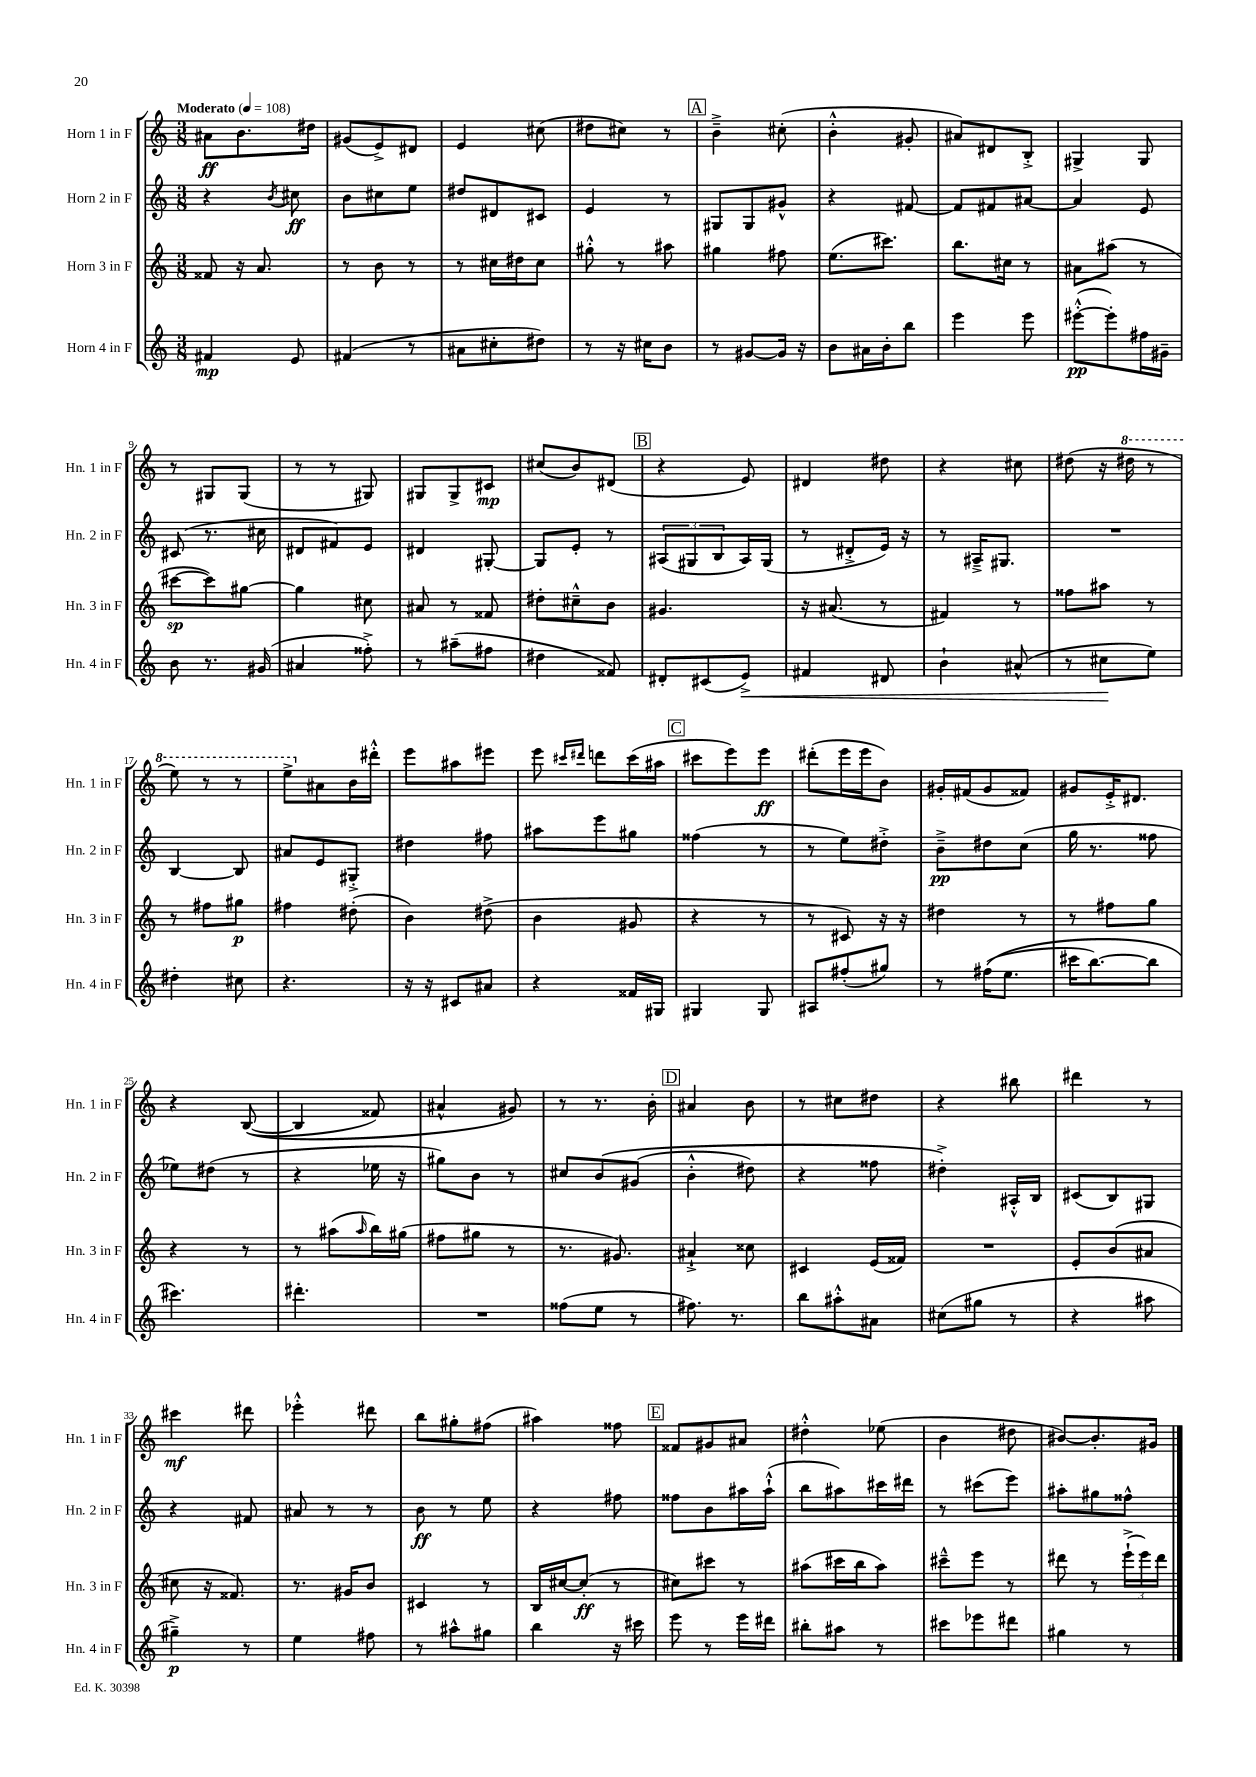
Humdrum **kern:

**kern	**dynam	**kern	**dynam	**kern	**dynam	**kern	**dynam
*part4	*part4	*part3	*part3	*part2	*part2	*part1	*part1
*staff4	*staff4	*staff3	*staff3	*staff2	*staff2	*staff1	*staff1
*I"Horn 4 in F	*	*I"Horn 3 in F	*	*I"Horn 2 in F	*	*I"Horn 1 in F	*
*I'Hn. 4 in F	*	*I'Hn. 3 in F	*	*I'Hn. 2 in F	*	*I'Hn. 1 in F	*
*clefG2	*	*clefG2	*	*clefG2	*	*clefG2	*
*k[]	*	*k[]	*	*k[]	*	*k[]	*
*M3/8	*	*M3/8	*	*M3/8	*	*M3/8	*
*MM108	*	*MM108	*	*MM108	*	*MM108	*
=1	=1	=1	=1	=1	=1	=1	=1
!	!	!	!	!	!	!LO:TX:a:B:t=Moderato	!
4f#X/	mp	8f##X/	.	4r	.	8a#X\L	ff
.	.	16r	.	.	.	8.b\	.
.	.	8.a/	.	.	.	.	.
.	.	.	.	8qb/	.	.	.
8e/	.	.	.	8cc#X\	ff	.	.
.	.	.	.	.	.	16dd#X\Jk	.
=2	=2	=2	=2	=2	=2	=2	=2
(4f#X/	.	8r	.	8b\L	.	(8g#X/L	.
.	.	8b\	.	8cc#X\	.	8e^/)	.
8r	.	8r	.	8ee\J	.	8d#X/J	.
=3	=3	=3	=3	=3	=3	=3	=3
8a#X\L	.	8r	.	8dd#X/L	.	4e/	.
8cc#X'\	.	16cc#X\LL	.	8d#X/	.	.	.
.	.	16dd#X\J	.	.	.	.	.
8dd#X\J)	.	8cc#\J	.	8c#X/J	.	(8cc#X\	.
=4	=4	=4	=4	=4	=4	=4	=4
8r	.	8gg#X'^^\	.	4e/	.	8dd#X\L	.
16r	.	8r	.	.	.	8cc#X\J)	.
16cc#X\KL	.	.	.	.	.	.	.
8b\J	.	8aa#X\	.	8r	.	8r	.
!!LO:REH:place=s1:t=A
=5	=5	=5	=5	=5	=5	=5	=5
8r	.	4gg#X\	.	8G#X/L	.	4b~^\	.
[8g#X/L	.	.	.	8G#/	.	.	.
16g#/Jk]	.	8ff#X\	.	8g#X^^/J	.	(8cc#X'\	.
16r	.	.	.	.	.	.	.
=6	=6	=6	=6	=6	=6	=6	=6
8b\L	.	(8.ee\L	.	4r	.	4b'^^\	.
16a#X\L	.	.	.	.	.	.	.
16b'\J	.	8.ccc#X\J)	.	.	.	.	.
8bb\J	.	.	.	[8f#X/	.	8g#X'/	.
=7	=7	=7	=7	=7	=7	=7	=7
4eee\	.	8.bb\L	.	8f#/L]	.	8a#X/L)	.
.	.	.	.	8f#X/	.	8d#X/	.
.	.	16cc#X\Jk	.	.	.	.	.
8eee\	.	8r	.	[8a#X/J	.	8B'^/J	.
=8	=8	=8	=8	=8	=8	=8	=8
([8eee#X'^^\L	pp	8a#X\L	.	4a#/]	.	4G#X^/	.
8eee#'\])	.	(8aa#X\J	.	.	.	.	.
16ff#X\L	.	8r	.	8e/	.	8G#/	.
16g#X~\JJ	.	.	.	.	.	.	.
!!LO:LB:g=z
=9	=9	=9	=9	=9	=9	=9	=9
8b\	.	[8ccc#X\L	sp	(8c#X/	.	8r	.
8.r	.	8ccc#\])	.	8.r	.	8G#X/L	.
.	.	[8gg#X\J	.	.	.	(8G#/J	.
(16g#X/	.	.	.	16cc#X\	.	.	.
=10	=10	=10	=10	=10	=10	=10	=10
4a#X/	.	4gg#\]	.	8d#X/L	.	8r	.
.	.	.	.	8f#X/)	.	8r	.
8ff##X'^\)	.	8cc#X\	.	8e/J	.	8G#X/)	.
=11	=11	=11	=11	=11	=11	=11	=11
8r	.	8a#X/	.	4d#X/	.	8G#X/L	.
(8aa#X~\L	.	8r	.	.	.	8G#^/	.
8ff#X\J	.	8f##X/	.	[8G#X'/	.	8c#X/J	mp
=12	=12	=12	=12	=12	=12	=12	=12
4dd#X\	.	8dd#X'\L	.	8G#/L]	.	(8cc#X/L	.
.	.	8cc#X~^^\	.	8e'/J	.	8b/)	.
8f##X/)	.	8b\J	.	8r	.	(8d#X/J	.
!!LO:REH:place=s1:t=B
=13	=13	=13	=13	=13	=13	=13	=13
8d#X'/L	.	4.g#X/	.	(12A#X/L	.	4r	.
.	.	.	.	12G#X/	.	.	.
(8c#X/	.	.	.	.	.	.	.
.	.	.	.	12B/	.	.	.
!	!LO:HP:b	!	!	!	!	!	!
8e^/J)	<	.	.	16A#/L)	.	8e/)	.
.	.	.	.	(16G#/JJ	.	.	.
=14	=14	=14	=14	=14	=14	=14	=14
4f#X/	.	16r	.	8r	.	4d#X/	.
.	.	(8.a#X/	.	.	.	.	.
.	.	.	.	8d#X'^/L	.	.	.
8d#X/	.	8r	.	16e/Jk)	.	8dd#X\	.
.	.	.	.	16r	.	.	.
=15	=15	=15	=15	=15	=15	=15	=15
4b`\	.	4f#X/)	.	8r	.	4r	.
.	.	.	.	16A#X~^/KL	.	.	.
.	.	.	.	8.G#X/J	.	.	.
(8a#X^^/	.	8r	.	.	.	8cc#X\	.
=16	=16	=16	=16	=16	=16	=16	=16
8r	.	8ff##X\L	.	4.r	.	(8dd#X\	.
8cc#X\L	.	8aa#X\J	.	.	.	16r	.
*	*	*	*	*	*	*8va	*
.	.	.	.	.	.	16ddd#X\	.
8ee\J)	[	8r	.	.	.	8r	.
!!LO:LB:g=z
=17	=17	=17	=17	=17	=17	=17	=17
4dd#X'\	.	8r	.	[4B/	.	8eee\)	.
.	.	8ff#X\L	.	.	.	8r	.
8cc#X\	.	8gg#X\J	p	8B/]	.	8r	.
=18	=18	=18	=18	=18	=18	=18	=18
4.r	.	4ff#X\	.	8a#X/L	.	8eee^\L	.
*	*	*	*	*	*	*X8va	*
.	.	.	.	8e/	.	8a#X\	.
.	.	(8dd#X'\	.	8G#X'^/J	.	16b\L	.
.	.	.	.	.	.	16ddd#X'^^\JJ	.
=19	=19	=19	=19	=19	=19	=19	=19
16r	.	4b\)	.	4dd#X\	.	8eee\L	.
16r	.	.	.	.	.	.	.
8c#X/L	.	.	.	.	.	8aa#X\	.
8a#X/J	.	(8dd#X^\	.	8ff#X\	.	8eee#X\J	.
=20	=20	=20	=20	=20	=20	=20	=20
4r	.	4b\	.	8aa#X\L	.	8eee\	.
.	.	.	.	.	.	16qqccc#X/LL	.
.	.	.	.	.	.	16qqddd#X/JJ	.
.	.	.	.	8eee\	.	8dddn\L	.
16f##X/LL	.	8g#X/	.	8gg#X\J	.	(16ccc#\L	.
16G#X/JJ	.	.	.	.	.	16aa#X\JJ	.
!!LO:REH:place=s1:t=C
=21	=21	=21	=21	=21	=21	=21	=21
4G#X/	.	4r	.	(4ff##X\	.	8ccc#X\L	.
.	.	.	.	.	.	8eee\)	.
8G#/	.	8r	.	8r	.	8eee\J	ff
=22	=22	=22	=22	=22	=22	=22	=22
8A#X/L	.	8r	.	8r	.	(8ddd#X'\L	.
(8ff#X'/	.	8c#X/)	.	8ee\L)	.	16eee\L	.
.	.	.	.	.	.	16eee\J	.
8gg#X/J)	.	16r	.	8dd#X'^\J	.	8b\J)	.
.	.	16r	.	.	.	.	.
=23	=23	=23	=23	=23	=23	=23	=23
8r	.	4dd#X\	.	8b~^\L	pp	16g#X'/LL	.
.	.	.	.	.	.	(16f#X/J	.
((16ff#X\KL	.	.	.	8dd#X\	.	8g#/	.
8.ee\J	.	.	.	.	.	.	.
.	.	8r	.	(8cc\J	.	8f##X/J)	.
=24	=24	=24	=24	=24	=24	=24	=24
16ccc#X\KL	.	8r	.	16gg\	.	8g#X/L	.
[8.bb\)	.	.	.	8.r	.	.	.
.	.	8ff#X\L	.	.	.	16e'^/K	.
.	.	.	.	.	.	8.d#X/J	.
8bb\J]	.	8gg\J	.	8ff##X\	.	.	.
!!LO:LB:g=z
=25	=25	=25	=25	=25	=25	=25	=25
4.ccc#X\)	.	4r	.	8ee-X\L)	.	4r	.
.	.	.	.	(8dd#X\J	.	.	.
.	.	8r	.	8r	.	(([8B/	.
=26	=26	=26	=26	=26	=26	=26	=26
4.ddd#X'\	.	8r	.	4r	.	4B/]	.
.	.	(8aa#X\L	.	.	.	.	.
.	.	16qqaa#/	.	.	.	.	.
.	.	16bb\L)	.	16ee-X\	.	8f##X/)	.
.	.	(16gg#X\JJ	.	16r	.	.	.
=27	=27	=27	=27	=27	=27	=27	=27
4.r	.	8ff#X\L	.	8gg#X\L)	.	4a#X^^/	.
.	.	8gg#X\J	.	8b\J	.	.	.
.	.	8r	.	8r	.	8g#X/)	.
=28	=28	=28	=28	=28	=28	=28	=28
(8ff##X\L	.	8.r	.	8cc#X/L	.	8r	.
8ee\J	.	.	.	(8b/	.	8.r	.
.	.	8.g#X/)	.	.	.	.	.
8r	.	.	.	(8g#X/J	.	.	.
.	.	.	.	.	.	16b'\	.
!!LO:REH:place=s1:t=D
=29	=29	=29	=29	=29	=29	=29	=29
8.ff#X\)	.	4a#X`^/	.	4b'^^\	.	4a#X/	.
8.r	.	.	.	.	.	.	.
.	.	8cc##X\	.	8dd#X\)	.	8b\	.
=30	=30	=30	=30	=30	=30	=30	=30
8bb\L	.	4c#X/	.	4r	.	8r	.
8aa#X'^^\	.	.	.	.	.	8cc#X\L	.
8a#X\J	.	(16e/LL	.	8ff##X\	.	8dd#X\J	.
.	.	16f##X/JJ)	.	.	.	.	.
=31	=31	=31	=31	=31	=31	=31	=31
(8cc#X\L	.	4.r	.	4dd#X'^\)	.	4r	.
8gg#X\J	.	.	.	.	.	.	.
8r	.	.	.	16A#X'^^/LL	.	8bb#X\	.
.	.	.	.	16B/JJ	.	.	.
=32	=32	=32	=32	=32	=32	=32	=32
4r	.	8e'/L	.	(8c#X/L	.	4ddd#X\	.
.	.	(8b/	.	8B/)	.	.	.
8aa#X\	.	8a#X/J	.	8G#X/J	.	8r	.
!!LO:LB:g=z
=33	=33	=33	=33	=33	=33	=33	=33
4gg#X~^\)	p	8cc#X\	.	4r	.	4ccc#X\	mf
.	.	16r	.	.	.	.	.
.	.	8.f##X/)	.	.	.	.	.
8r	.	.	.	8f#X/	.	8ddd#X\	.
=34	=34	=34	=34	=34	=34	=34	=34
4ee\	.	8.r	.	8a#X/	.	4eee-X'^^\	.
.	.	.	.	8r	.	.	.
.	.	16g#X/KL	.	.	.	.	.
8ff#X\	.	8b/J	.	8r	.	8ddd#X\	.
=35	=35	=35	=35	=35	=35	=35	=35
8r	.	4c#X/	.	8b\	ff	8bb\L	.
8aa#X^^\L	.	.	.	8r	.	8gg#X'\	.
8gg#X\J	.	8r	.	8ee\	.	(8ff#X\J	.
=36	=36	=36	=36	=36	=36	=36	=36
4bb\	.	16B/LL	.	4r	.	4aa#X\)	.
.	.	[16cc#X/J	.	.	.	.	.
.	.	(8cc#'/J]	ff	.	.	.	.
16r	.	8r	.	8ff#X\	.	8ff##X\	.
16ccc#X\	.	.	.	.	.	.	.
!!LO:REH:place=s1:t=E
=37	=37	=37	=37	=37	=37	=37	=37
8eee\	.	8cc#X\L)	.	8ff##X\L	.	8f##X/L	.
8r	.	8ccc#X\J	.	8b\	.	8g#X/	.
16eee\LL	.	8r	.	16aa#X\L	.	8a#X/J	.
16ddd#X\JJ	.	.	.	(16aa#`^^\JJ	.	.	.
=38	=38	=38	=38	=38	=38	=38	=38
8bb#X'\L	.	(8aa#X\L	.	8bb\L	.	4dd#X'^^\	.
8aa#X\J	.	16ccc#X\L	.	8aa#X\)	.	.	.
.	.	16bb\J	.	.	.	.	.
8r	.	8aa#\J)	.	16ccc#X\L	.	(8ee-X\	.
.	.	.	.	16ddd#X\JJ	.	.	.
=39	=39	=39	=39	=39	=39	=39	=39
8ccc#X\L	.	8ccc#X~^^\L	.	8r	.	4b\	.
8eee-X\	.	8eee\J	.	(8ccc#X\L	.	.	.
8ddd#X\J	.	8r	.	8eee\J)	.	8dd#X\	.
=40	=40	=40	=40	=40	=40	=40	=40
4gg#X\	.	8ddd#X\	.	8aa#X'\L	.	[8b#X/L)	.
.	.	8r	.	8gg#X\	.	8.b#'/]	.
8r	.	(24eee`^\LL	.	8ff##X^^\J	.	.	.
.	.	24eee\)	.	.	.	.	.
.	.	.	.	.	.	16g#X/Jk	.
.	.	24ddd#\JJ	.	.	.	.	.
==	==	==	==	==	==	==	==
*-	*-	*-	*-	*-	*-	*-	*-
